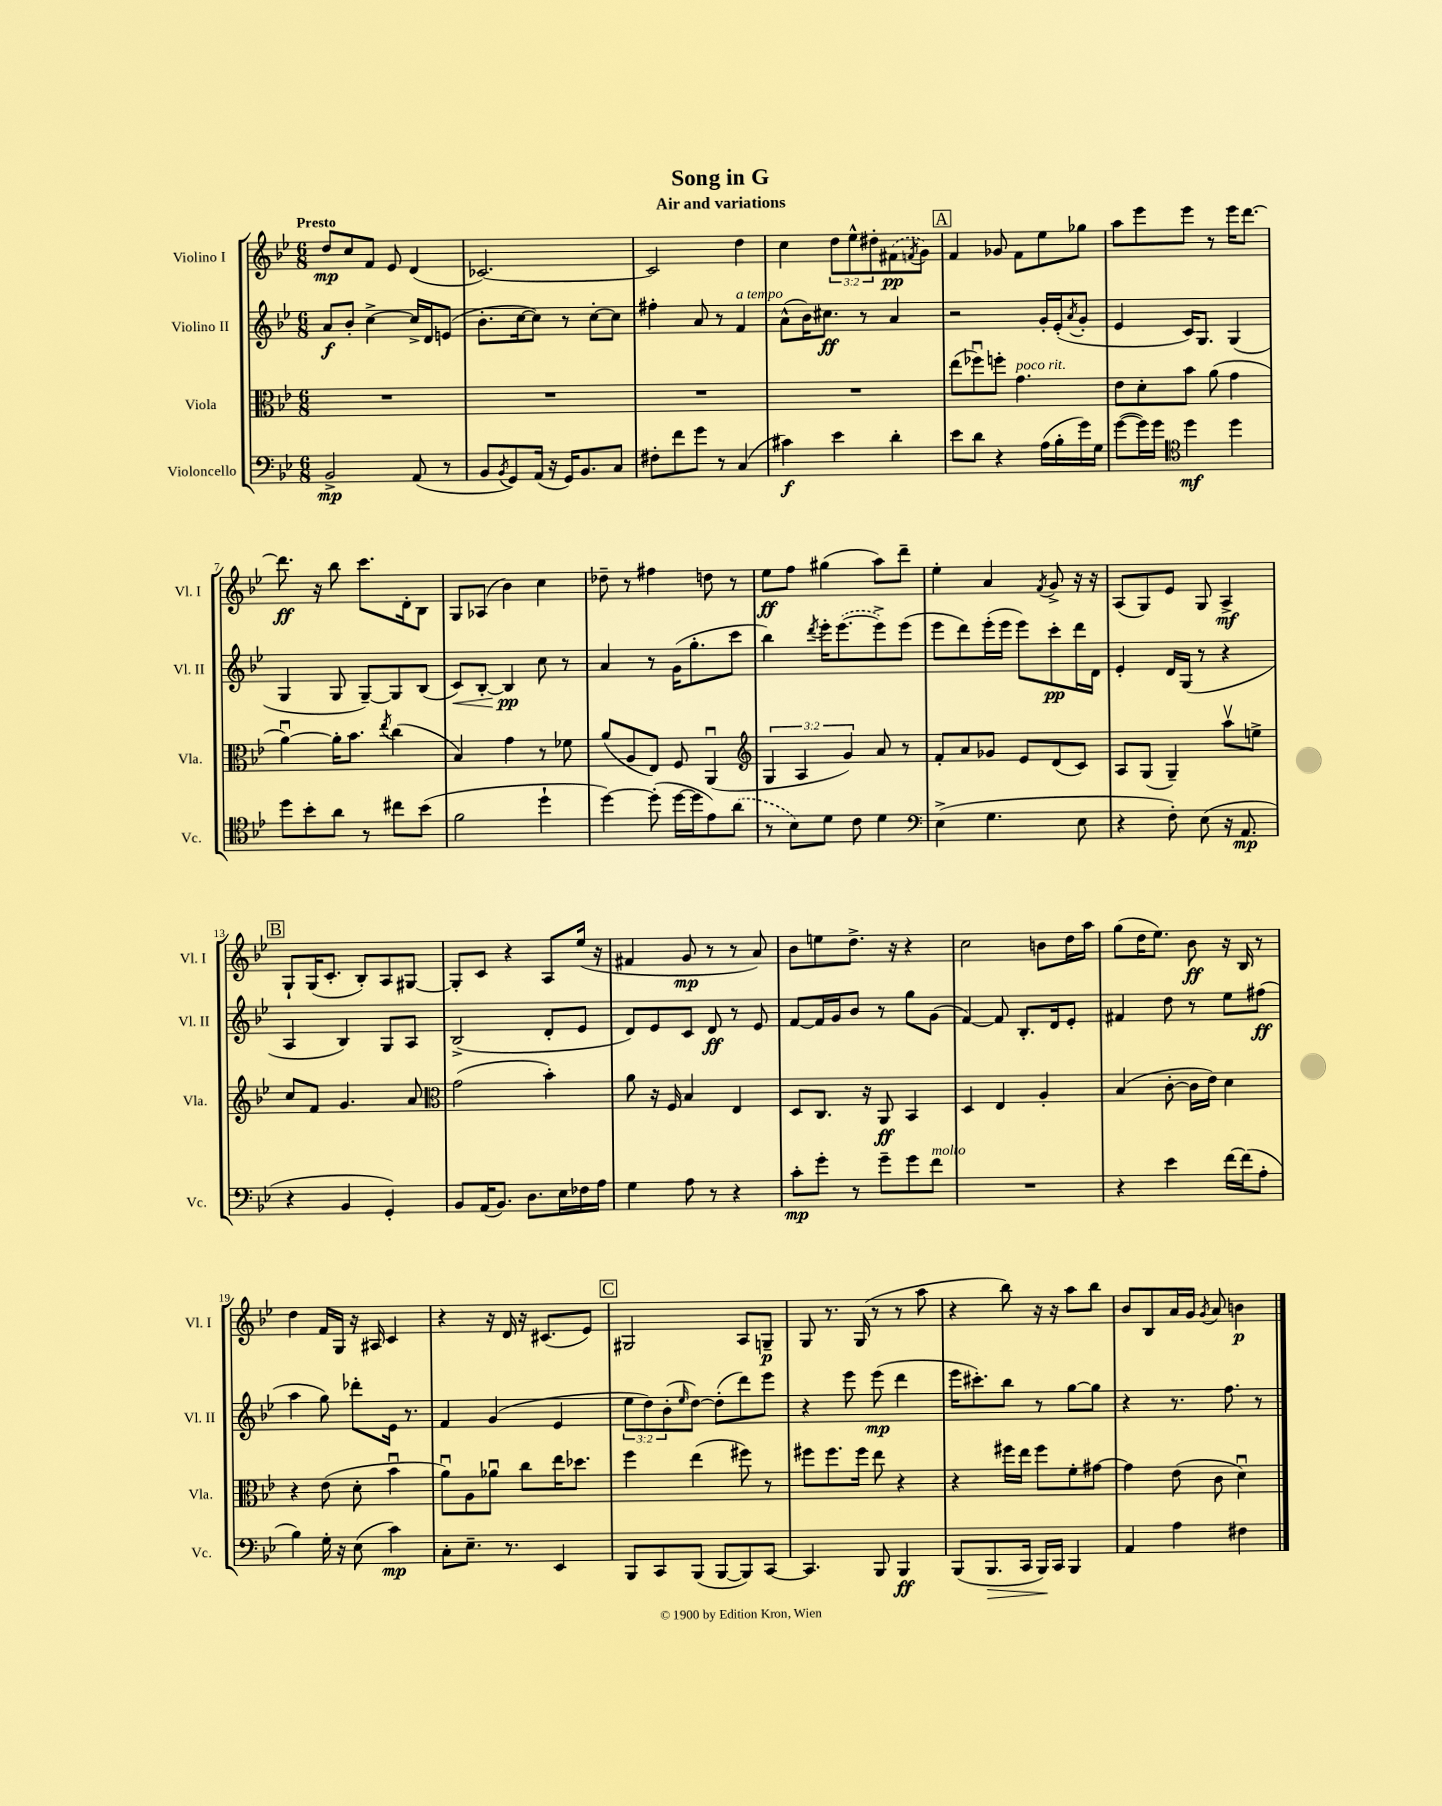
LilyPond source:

\header { title = "Song in G" subtitle = "Air and variations" }
<<
\new StaffGroup <<
\new Staff = "s0" \with { instrumentName = "Violino I" shortInstrumentName = "Vl. I" } {
    \clef treble \key bes \major \numericTimeSignature \time 6/8 \override Staff.TupletNumber.text = #tuplet-number::calc-fraction-text \tempo "Presto"
    d''8\mp c''8 f'8 ees'8 d'4( |
    ces'2.~) |
    ces'2 d''4 |
    c''4 \tuplet 3/2 { d''8 ees''8-^ dis''8-. } \once \slurDashed fis'8\pp( \acciaccatura { f'8 } g'8) |
    \mark \markup { \box "A" } f'4 ges'8 f'8 ees''8 ges''8 |
    a''8 ees'''8 ees'''8 r8 ees'''16 d'''8.~ |
    d'''8.\ff r16 bes''8 c'''8. d'16-. bes8 |
    g8 aes8( bes'4) c''4 |
    des''8-- r8 fis''4 d''8 r8 |
    ees''8\ff f''8 gis''4( a''8) d'''8-- |
    ees''4-. a'4 \acciaccatura { f'8 } g'8-> r16 r16 |
    a8( g8) ees'8 g8 a4->\mf |
    \mark \markup { \box "B" } g8-! g16( c'8.-. bes8-.) a8 gis8~ |
    gis8-. c'8 r4 a8 ees''16( r16 |
    fis'4 g'8\mp r8 r8 a'8) |
    bes'8 e''8 d''8.-> r16 r4 |
    c''2 b'8 d''16 a''16 |
    g''8( d''16 ees''8.) bes'8\ff r16 bes16 r8 |
    d''4 f'16 g16 r16 ais16 c'4 |
    r4 r16 d'16 r16 cis'8.( ees'8) |
    \mark \markup { \box "C" } gis2 a8 g8--\p |
    g8 r8. g16( r8 r8 a''8 |
    r4 bes''8) r16 r16 a''8 bes''8 |
    bes'8 bes8 a'16 g'16 \acciaccatura { g'8 } a'8 b'4\p \bar "|." |
}
\new Staff = "s1" \with { instrumentName = "Violino II" shortInstrumentName = "Vl. II" } {
    \clef treble \key bes \major \numericTimeSignature \time 6/8 \override Staff.TupletNumber.text = #tuplet-number::calc-fraction-text
    a'8\f bes'8-. c''4~-> c''16-> d'16 e'8( |
    bes'8.-. c''16~ c''8) r8 c''8~-. c''8 |
    fis''4-. a'8 r8 f'4^\markup { \italic "a tempo" } |
    a'8-^( bes'16) cis''8.\ff r8 a'4 |
    \mark \markup { \box "A" } r2 g'16-. ees'16-.( \acciaccatura { a'8 } g'8-. |
    ees'4 c'16) g8. g4( |
    g4 g8 g8~--) g8 bes8( |
    c'8\<) bes8~-. bes4\pp\! c''8 r8 |
    a'4 r8 g'16( g''8.-. c'''8 |
    bes''4) \acciaccatura { d'''8 } ees'''16-. \once \slurDashed ees'''8.~( ees'''8->) ees'''8( |
    ees'''8 d'''8) ees'''16-.( ees'''16 ees'''8) c'''8-.\pp d'''16 d'16 |
    ees'4-. d'16 g16( r8 r4 |
    \mark \markup { \box "B" } a4 bes4) g8 a8 |
    bes2->( d'8-. ees'8 |
    d'8) ees'8 c'8 d'8\ff r8 ees'8 |
    f'8~ f'16 g'16 bes'8 r8 g''8 g'8( |
    f'4~) f'8 bes8.-. d'16 ees'8-. |
    fis'4 d''8 r8 ees''8 fis''8\ff( |
    a''4 g''8) des'''8-. ees'16 r8. |
    f'4 g'4( ees'4 |
    \mark \markup { \box "C" } \tuplet 3/2 { ees''8 d''8) bes'8-.( } \grace { ees''16 } d''8~) d''8-.( d'''8) ees'''8 |
    r4 ees'''8 ees'''8\mp( d'''4 |
    ees'''16 cis'''8.-.) bes''8 r8 g''8~ g''8 |
    r4 r8. f''8. r8 \bar "|." |
}
\new Staff = "s2" \with { instrumentName = "Viola" shortInstrumentName = "Vla." } {
    \clef alto \key bes \major \numericTimeSignature \time 6/8 \override Staff.TupletNumber.text = #tuplet-number::calc-fraction-text
    R2. |
    R2. |
    R2. |
    R2. |
    \mark \markup { \box "A" } ees''8( fes''8\downbow) f''8-. g'4.^\markup { \italic "poco rit." } |
    ees'8 d'8-. bes'8 a'8( g'4 |
    a'4~\downbow) a'16-. bes'8. \acciaccatura { ees''8 } c''4( |
    bes4) g'4 r8 fes'8 |
    a'8( a8 ees8) f8 a,4\downbow( |
    \clef treble \tuplet 3/2 { g4 a4 g'4) } a'8 r8 |
    f'8-. a'8 ges'8 ees'8 d'8( c'8) |
    a8 g8( g4--) a''8\upbow e''8-> |
    \mark \markup { \box "B" } c''8 f'8 g'4. a'8 |
    \clef alto g'2( bes'4-.) |
    a'8 r16 f16 bes4 ees4 |
    d8 c8. r16 a,8\ff bes,4 |
    d4 ees4 a4-. |
    bes4( c'8~-. c'16 ees'16) d'4 |
    r4 ees'8( d'8-. bes'4\downbow |
    a'8\downbow) a8 aes'8\downbow c''8 ees''16 des''8. |
    \mark \markup { \box "C" } f''4 ees''4( fis''8) r8 |
    fis''8 fis''8. fis''16 ees''8 r4 |
    r4 fis''16 ees''16 fis''8 f'8-. gis'8~ |
    gis'4 ees'8( c'8 d'4\downbow) \bar "|." |
}
\new Staff = "s3" \with { instrumentName = "Violoncello" shortInstrumentName = "Vc." } {
    \clef bass \key bes \major \numericTimeSignature \time 6/8
    bes,2->\mp a,8( r8 |
    bes,8 \acciaccatura { bes,8 } g,8) a,16( r16 g,16) bes,8. c8 |
    fis8-. f'8 g'8 r8 c4( |
    cis'4\f) ees'4 d'4-. |
    \mark \markup { \box "A" } ees'8 d'8 r4 a16( bes16-. g'16) g16 |
    g'8~( g'16) g'16 \clef tenor d''4\mf d''4 |
    d''8 bes'8-. a'8 r8 cis''8 bes'8( |
    f'2 d''4-! |
    d''4~) d''8-.( d''16~ d''16 ees'8) \once \slurDashed a'8( |
    r8 bes8) d'8 c'8 d'4 |
    \clef bass ees4->( g4. ees8 |
    r4 f8-.) ees8( r16 a,8.\mp |
    \mark \markup { \box "B" } r4 bes,4 g,4-.) |
    bes,8 a,16( bes,8.) d8. ees16 fes16 a16 |
    g4 a8 r8 r4 |
    c'8-.\mp g'8-. r8 g'8-- g'8 f'8^\markup { \italic "molto" } |
    R2. |
    r4 ees'4 f'16~ f'16( a8-. |
    bes4) g16-. r16 ees8( c'4\mp) |
    c8-. ees8.-- r8. ees,4 |
    \mark \markup { \box "C" } bes,,8 c,8 bes,,8( bes,,8~ bes,,8) c,8~ |
    c,4. bes,,8 bes,,4\ff |
    bes,,8( bes,,8.\> c,16 bes,,16\!) c,16 bes,,4 |
    a,4 a4 fis4 \bar "|." |
}
>>
>>
